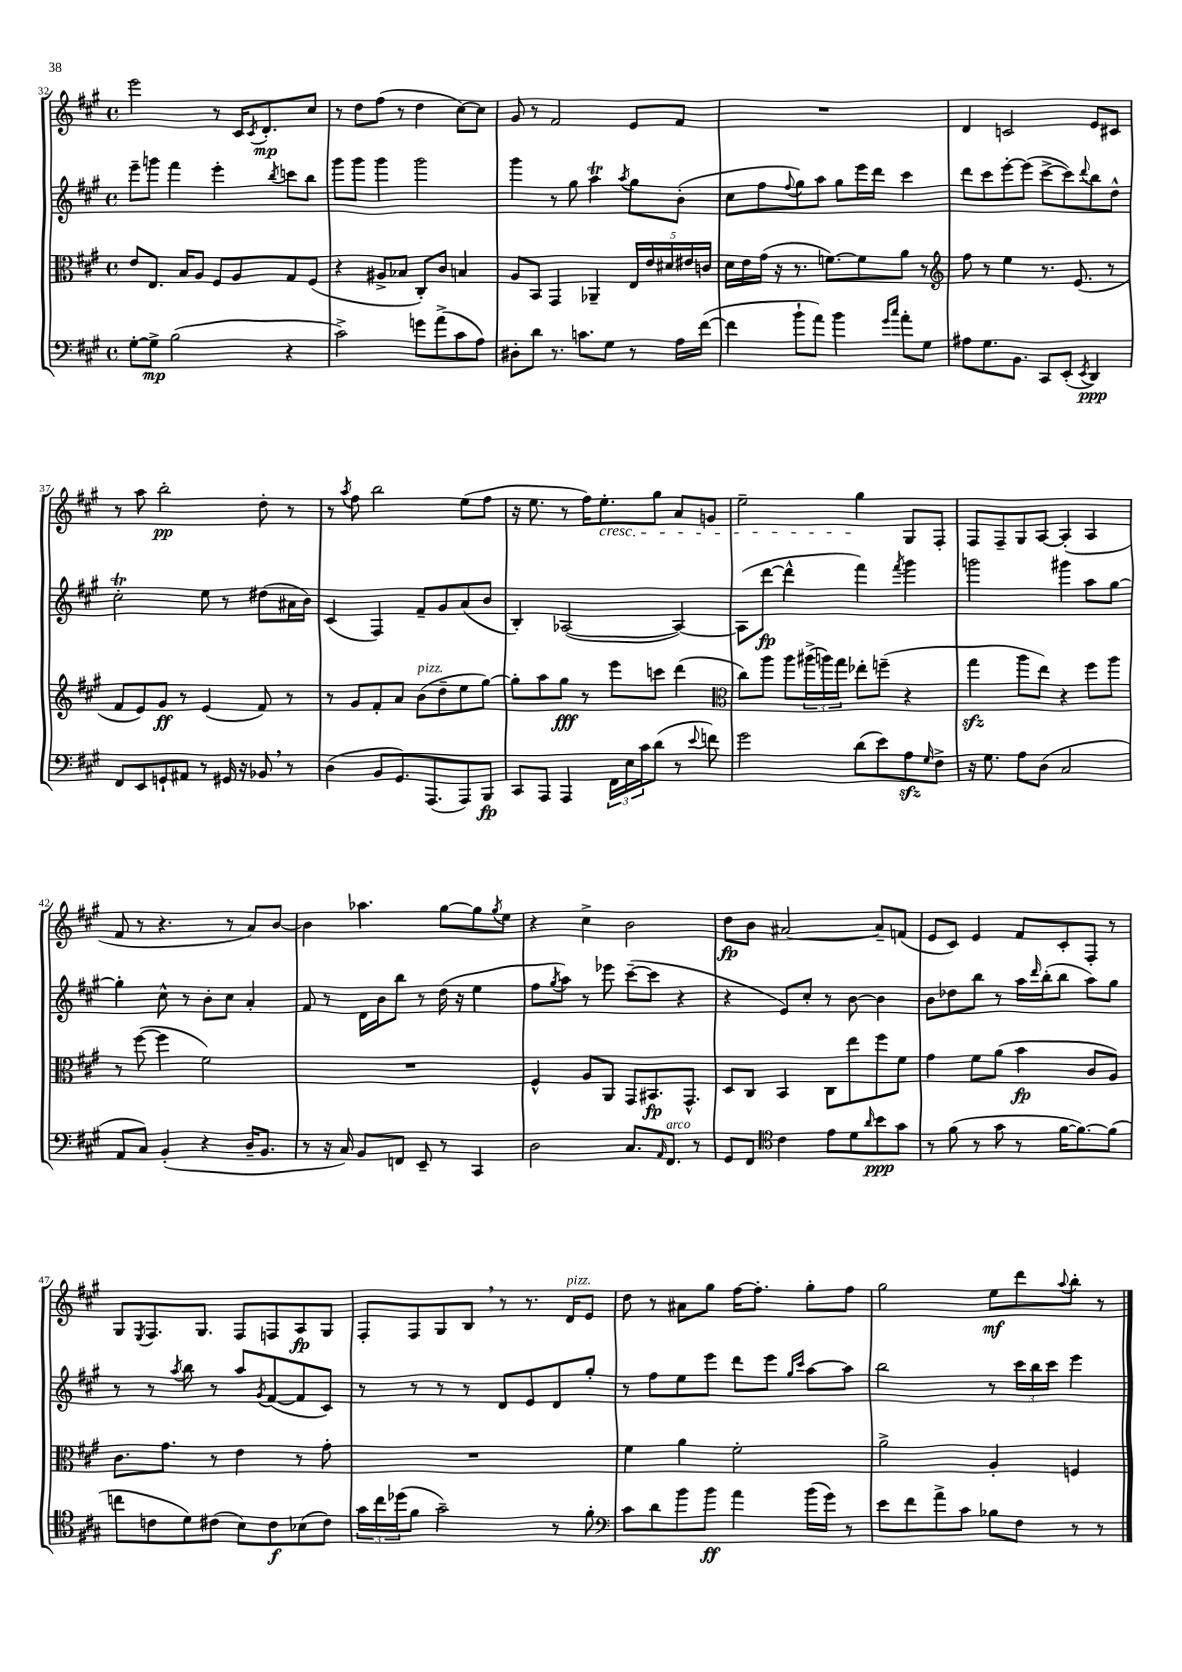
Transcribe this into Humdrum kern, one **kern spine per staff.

**kern	**kern	**kern	**kern
*staff4	*staff3	*staff2	*staff1
*clefF4	*clefC3	*clefG2	*clefG2
*k[f#c#g#]	*k[f#c#g#]	*k[f#c#g#]	*k[f#c#g#]
*M4/4	*M4/4	*M4/4	*M4/4
*met(c)	*met(c)	*met(c)	*met(c)
[8G#'	8e	8eee~	2eee
8G#^]	8.E	8ggg	.
(2B	.	4fff#	.
.	16B	.	.
.	8A	.	.
.	8F#	4eee'	8r
.	8A	.	16c#
.	.	.	8qc#
.	.	.	8.d'
.	.	8qbb	.
4r	8G#	8ccc	.
.	(8F#	8bb	8cc#
=	=	=	=
2c#^)	4r	8ggg#	8r
.	.	8ggg#	8dd
.	8A#^	4ggg#	(8ff#
.	8B-	.	8r
8g	8C#')	2ggg#	4dd
(8a^	8c#	.	.
8c#	4B	.	[8cc#)
8A)	.	.	8cc#]
=	=	=	=
8D#'	8A	4ggg#	8g#
8d	8BB	.	8r
8.r	4GG#	8r	2f#
.	.	8gg#	.
8.c	.	.	.
.	4AA-~	4aa	.
8G#	.	.	.
.	.	8qaa	.
8r	20E	8gg#	8e
.	20e	.	.
.	20d#	.	.
16A	.	(8b'	8f#
.	20e#	.	.
([16f#	.	.	.
.	20c	.	.
=	=	=	=
4f#]	16d	8cc#	1r
.	16e	.	.
.	(16g#	8ff#	.
.	16r	.	.
.	.	8qqff#	.
8b`	8.r	8gg#)	.
8a)	.	8aa	.
.	[8.f)	.	.
4b	.	8gg#	.
.	8f]	16eee	.
.	.	16ddd	.
16qqg#	.	.	.
16qqcc#	.	.	.
8a'	8a	4ccc#	.
8G#	8r	.	.
=	=	=	=
*	*clefG2	*	*
8A#	8ff#	8ddd	4d
8.G#	8r	8ccc#	.
.	4ee	[8eee'	2c
8.BB	.	.	.
.	.	(8eee]	.
8CC#	8.r	[8ccc#^	.
(8EE'	.	8ccc#])	.
.	(8.e	.	.
8qEE	.	8qqddd	.
4DD)	.	8bb	8e
.	8r	8dd^^	8c#
=	=	=	=
8FF#	8f#	2cc#'	8r
8EE	8e)	.	8aa
8GG`	8g#	.	2bb'
8AA#	8r	.	.
8r	(4e	8ee	.
16GG#	.	8r	.
16r	.	.	.
8BB-	8f#)	(8dd#	8dd'
8r	8r	16a#	8r
.	.	16b)	.
=	=	=	=
(4D	8r	(4c#	8r
.	.	.	8qaa
.	8g#	.	8ff#
8BB	8f#'	4F#)	2bb
8.GG#)	8a	.	.
.	(8b	8f#~	.
(8.AAA	.	.	.
.	8dd~	8g#	.
8AAA)	8ee	(8a	(8ee
8BBB	[8gg#)	8b	8ff#
=	=	=	=
8CC#	8gg#']	4B')	16r
.	.	.	8.ee
8AAA	8aa	.	.
4AAA	8gg#	([2A-	8r
.	8r	.	16ff#)
.	.	.	8.ee'
24FF#	8eee	.	.
24E	.	.	.
24c#	.	.	.
(8d	8ccc	.	8gg#
8r	(4ddd	4A-_)	8a
8qqe	.	.	.
8f)	.	.	8g
=	=	=	=
*	*clefC3	*	*
2g#	8cc#)	(8A-]	2ee~
.	8aa	[8ddd	.
.	8aa	4ddd^^]	.
.	(24aa#^	.	.
.	24aa)	.	.
.	24gg#	.	.
(8d	8ee-'	4fff#)	4gg#
8e)	(8ff~	.	.
.	.	8qfff#	.
8A	4r	4ggg#	8G#
16qqG#	.	.	.
8F#^	.	.	8F#'
=	=	=	=
16r	4gg#	2ggg	8F#
8.G#	.	.	.
.	.	.	8F#~
8A	8aa	.	8G#
(8D	8ee)	.	[8A
2C#	4r	4ggg#	(4A']
.	8ff#	8aa	4A
.	8aa	[8gg#	.
=	=	=	=
8AA	8r	4gg#']	8f#
8C#)	([8ff#	.	8r
(4BB'	4ff#]	8cc#^^	4.r
.	.	8r	.
4r	2f#)	8b'	.
.	.	8cc#	8r
16D~	.	4a'	8a)
8.BB	.	.	.
.	.	.	[8b
=	=	=	=
8r	1r	8f#	4b]
16r	.	8r	.
16C#)	.	.	.
8BB	.	16d	4.aa-
.	.	16b	.
8FF	.	8bb	.
8EE~	.	8r	.
8r	.	(16dd	[8gg#
.	.	16r	.
4CC#	.	4ee	8gg#]
.	.	.	8qgg#
.	.	.	8ee
=	=	=	=
2D	4F#^^	8ff#	4r
.	.	8qgg#	.
.	.	8aa)	.
.	8A	8r	4cc#^
.	8AA	8eee-	.
8.C#	8GG#	([8ccc#~	2b
.	8.BB#	8ccc#]	.
16qqAA	.	.	.
8.FF#	.	.	.
.	.	4r	.
.	8.GG#^^	.	.
8r	.	.	.
=	=	=	=
8GG#	8D	4r	8dd
8FF#	8C#	.	8b
*clefC4	*	*	*
4c#	4BB	8e)	[2a#
.	.	8cc#'	.
8e	8C#	8r	.
8d	8ee	[8b	.
16qqa	.	.	.
8b	8ff#	4b]	8a#~]
8g#	8f#	.	(8f
=	=	=	=
8r	4g#	8b	8e
(8f#	.	8dd-	8c#)
8r	8f#	8bb	4e
8g#	(8a	8r	.
8r	4b	16aa	8f#
.	.	16qqddd	.
.	.	(16bb'	.
[16f#	.	8bb	8c#'
8.f#_)	.	.	.
.	8c#	8aa)	8F#'
(8f#]	8A)	8gg#	8r
=	=	=	=
8cc	8.c#	8r	8G#
.	.	.	8qE
8c	.	8r	8.F#
.	8.g#	.	.
.	.	8qaa	.
8d)	.	8bb	.
.	.	.	8.G#
(8c#	8r	8r	.
8B)	4e	8aa	8F#
.	.	8qg#	.
8c#	.	([8f#	8F
(8B-	8r	8f#]	8A
8c#)	8g#'	8c#)	8G#
=	=	=	=
24g#	1r	8r	8F#'
24cc#	.	.	.
(24dd-	.	.	.
8f#	.	8r	8F#
2g#~)	.	8r	8G#
.	.	8r	8B
.	.	8d	8r
.	.	8e	8.r
8r	.	8d	.
.	.	.	16d
8f#'	.	8gg#'	8e
=	=	=	=
*clefF4	*	*	*
8c#	4f#	8r	8dd
8d	.	8ff#	8r
8b	4a	8ee	8a#
8b	.	8eee	8gg#
4a	2f#'	8ddd	[16ff#
.	.	.	8.ff#']
.	.	8eee	.
.	.	16qqgg#	.
.	.	16qqccc#	.
(16b	.	[8aa	8gg#'
16g#)	.	.	.
8r	.	8aa]	8ff#
=	=	=	=
8e	2a^	2bb	2gg#
8f#	.	.	.
8a^	.	.	.
8c#	.	.	.
8B-	4A'	8r	8ee
8F#	.	24ccc#	8ddd
.	.	24bb	.
.	.	24ccc#	.
.	.	.	8qqaa
8r	4F	4eee	8bb'
8r	.	.	8r
==	==	==	==
*-	*-	*-	*-
